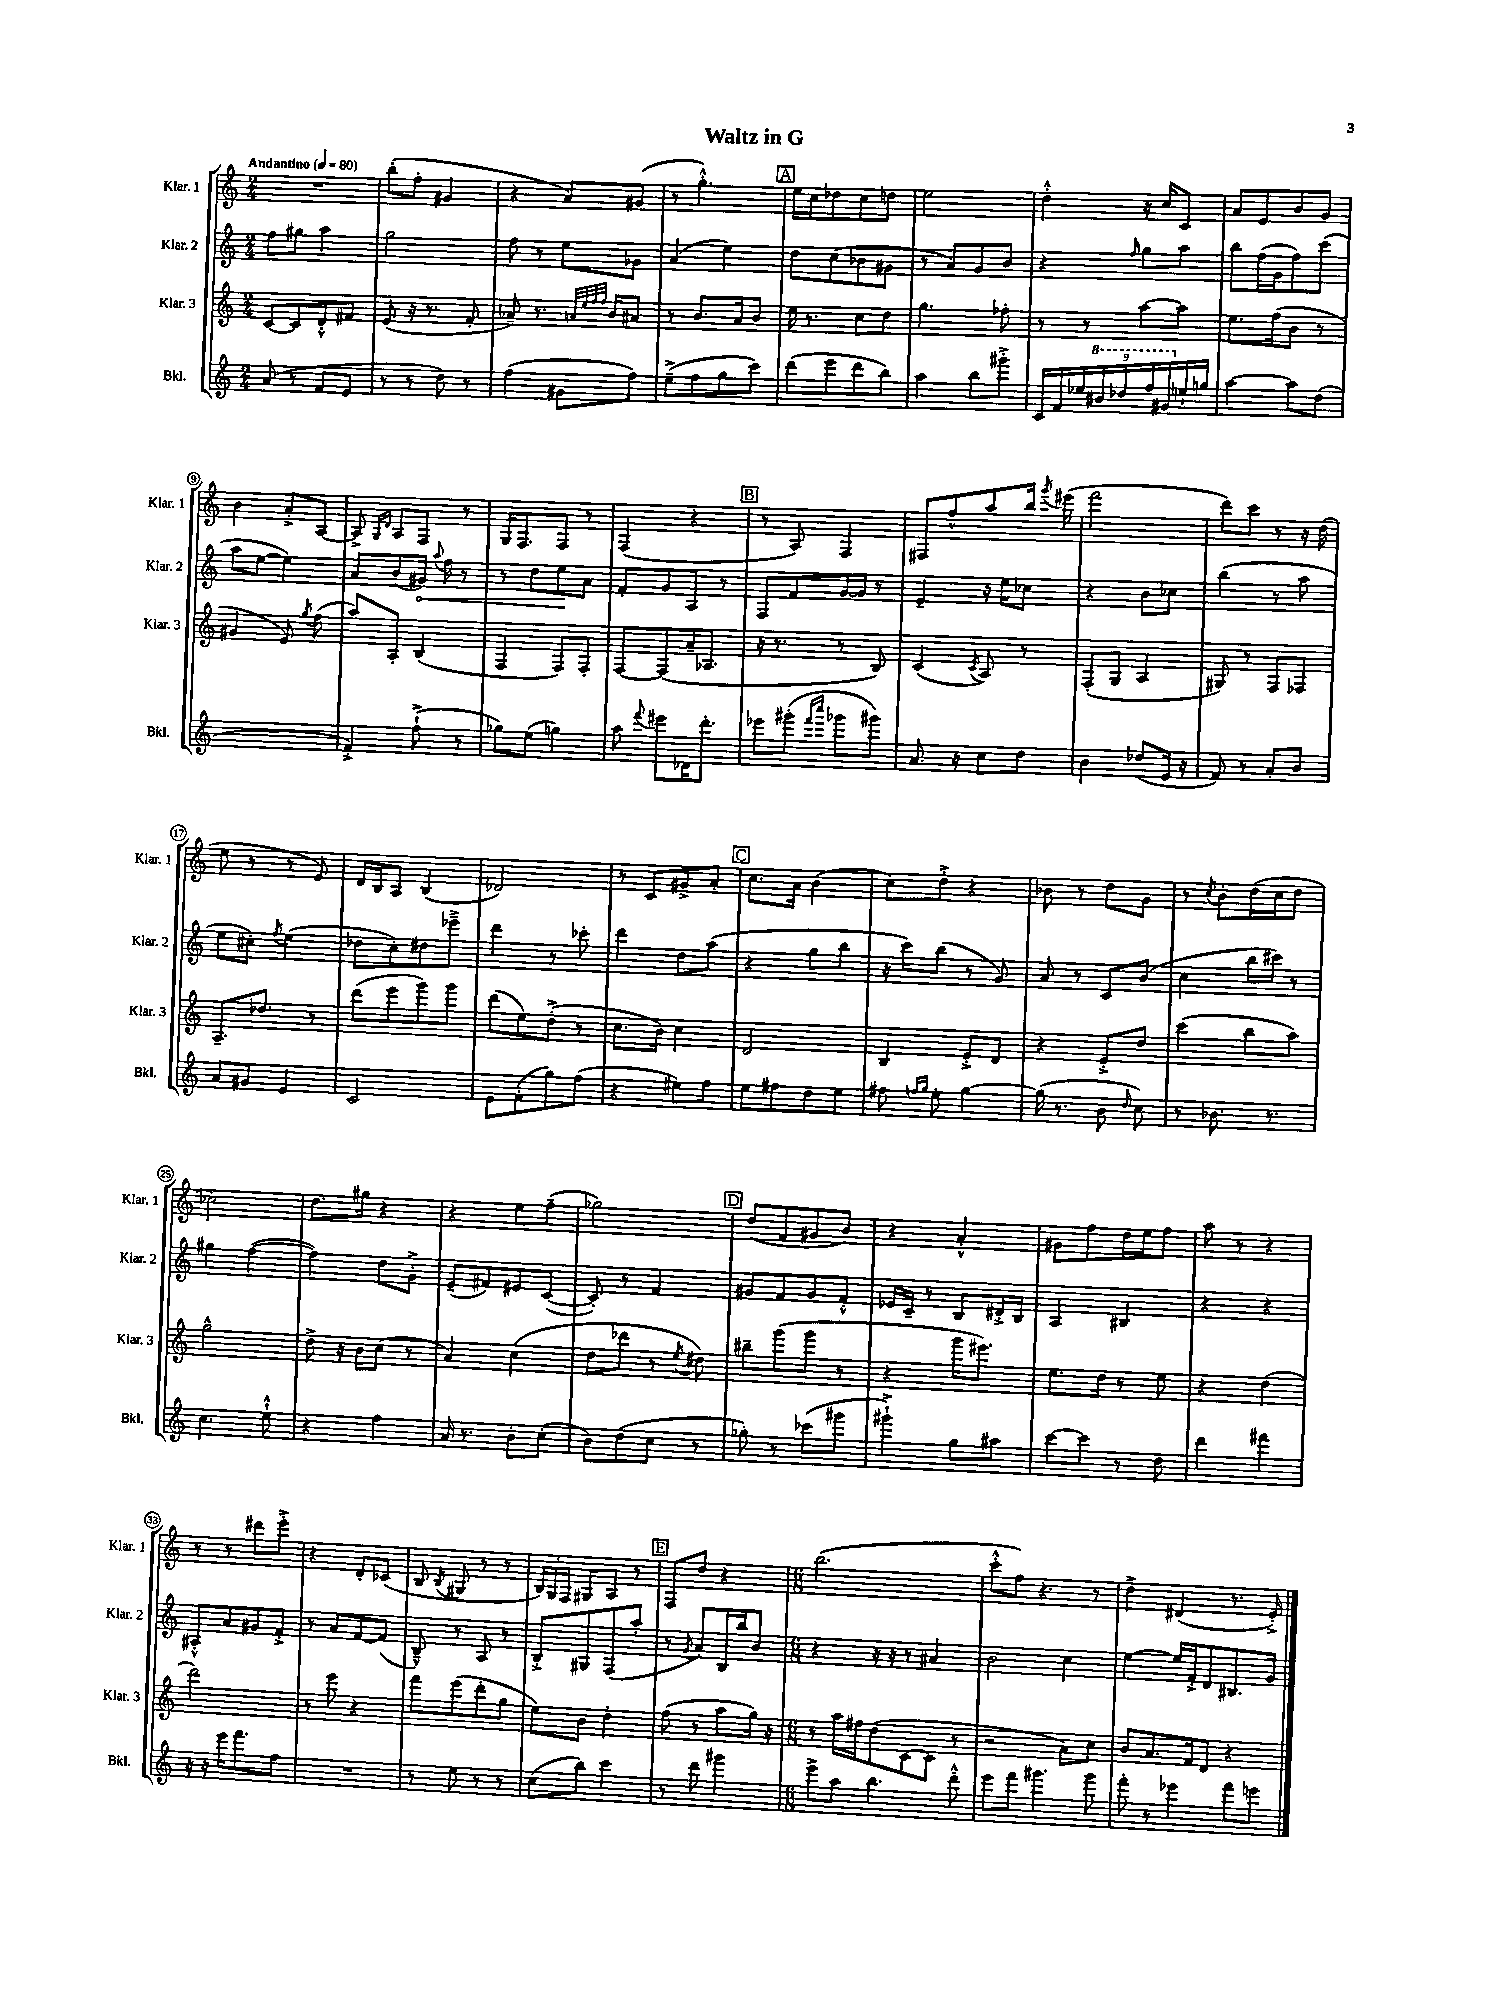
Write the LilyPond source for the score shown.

\header { title = "Waltz in G" }
<<
\new StaffGroup <<
\new Staff = "s0" \with { instrumentName = "Klar. 1" shortInstrumentName = "Klar. 1" } {
    \clef treble \key c \major \numericTimeSignature \time 2/4 \tempo "Andantino" 4 = 80
    \autoBeamOff R2 |
    b''8[-.( f''8]-. gis'4 |
    r4 a'8[) gis'8]( |
    r8 g''4.-.-^) |
    \mark \markup { \box "A" } e''16[ c''16 des''8 c''8 d''8] |
    e''2 |
    d''4-.-^ r16 c''16[ c'8] |
    a'8[ e'8 b'8 g'8] |
    b'4 a'8[-.-> a8]~ |
    a8-> \grace { g16[ d'16] } a8[ f8] r8 |
    g16[ f8. f8] r8 |
    f4( r4 |
    \mark \markup { \box "B" } r8 a8) f4 |
    fis8[ f''8-^ a''8 b''16] \acciaccatura { g'''8 } eis'''16( |
    f'''2 |
    d'''8[) c'''8] r8 r16 d''16( |
    e''8 r8 r8 e'8) |
    d'16[ b16 a8] b4( |
    des'2) |
    r8 c'8[ gis'8-> a'8]-. |
    \mark \markup { \box "C" } c''8.[ a'16] b'4( |
    c''8[) d''8]-.-> r4 |
    bes'8 r8 d''8[ g'8] |
    r8 \acciaccatura { c''8 } b'8[-. d''16( c''16 d''8] |
    ces''2) |
    d''8.[ gis''16] r4 |
    r4 e''8[ f''8]--( |
    ges''2) |
    \mark \markup { \box "D" } d''8[( f'8 gis'8 b'8]) |
    r4 a'4-.-^ |
    gis'8[ f''8 d''16 e''16 f''8] |
    a''8 r8 r4 |
    r8 r8 dis'''8[ e'''8]-.-> |
    r4 d'8[-. ces'8]( |
    b8 \acciaccatura { b8 } gis8 r8 r8 |
    \tuplet 3/2 { b16[) g16 f16] } gis8[ a8] r8 |
    \mark \markup { \box "E" } f8[ d''8] r4 |
    \numericTimeSignature \time 6/8 b''2.( |
    c'''8[-.-^ f''8]) r4. r8 |
    d''4-> dis'4( r8. e'16-.->) \bar "|." |
}
\new Staff = "s1" \with { instrumentName = "Klar. 2" shortInstrumentName = "Klar. 2" } {
    \clef treble \key c \major \numericTimeSignature \time 2/4
    \autoBeamOff f''8[ gis''8] a''4 |
    g''2 |
    f''8 r8 e''8[ ges'8] |
    a'4( e''4) |
    \mark \markup { \box "A" } d''8[ c''8( bes'8 gis'8] |
    r8 a'8[) g'8 b'8] |
    r4 \grace { f''16 } g''8[ a''8] |
    b''8[ f''16( g'16 f''8) c'''8]( |
    a''8[ e''8]~ e''4) |
    a'8[ b'8( \once \override Hairpin.circled-tip = ##t gis'16]\<) \appoggiatura { a''8 } f''16 r8 |
    r8 d''8[ e''8\! a'8] |
    f'8[-. g'8 a8] r8 |
    \mark \markup { \box "B" } f8[ f'8 g'16~ g'16] r8 |
    e'4-- r16 e''16[ ces''8] |
    r4 b'8[ ces''8] |
    b''4( r8 a''8 |
    e''8[ cis''8]-.) \acciaccatura { f''8 } e''4( |
    des''8[ c''8-.) dis''8 ees'''8]---> |
    d'''4 r8 ces'''8-. |
    d'''4 d''8[ a''8]( |
    \mark \markup { \box "C" } r4 g''8[ b''8] |
    r16 c'''16[) b''8]( r8 g'8) |
    a'8 r8 c'8[ b'8]( |
    c''4 b''16[ cis'''16]) r8 |
    gis''4 f''4~( |
    f''4) d''8[ g'8]-.-> |
    e'8[--( fis'8) eis'8 c'8]~( |
    c'8-.) r8 f'4 |
    \mark \markup { \box "D" } gis'8[ f'8 gis'8 f'8]-.-^ |
    ees'16[ c'16]-- r8 b8[ dis'16-.-> b16] |
    a4 bis4 |
    r4 r4 |
    ais8[-.-^ a'8 gis'8 f'8]-.-> |
    r8 a'8[ f'8~ f'8]( |
    b8---^) r8 a8 r8 |
    b8[-.-> gis8 f8( a''8]-. |
    \mark \markup { \box "E" } r8 \acciaccatura { g'8 } a'8[) b16 b''16 b'8] |
    \numericTimeSignature \time 6/8 r4 r16 r16 r8 ais'4 |
    b'2 c''4 |
    e''4~ e''16[ f'16-.-> d'8 bis8. g'16] \bar "|." |
}
\new Staff = "s2" \with { instrumentName = "Klar. 3" shortInstrumentName = "Klar. 3" } {
    \clef treble \key c \major \numericTimeSignature \time 2/4
    \autoBeamOff c'8[~ c'8 d'8-.-^ fis'8] |
    e'8( r16 r8. f'8-. |
    aes'8--) r8. \grace { a'32[ e''32 f''32 f''32] } b'16[ ais'8] |
    r8 b'8.[ a'16 b'8] |
    \mark \markup { \box "A" } e''16 r8. c''8[ d''8] |
    g''4. fes''8-. |
    r8 r8 a''8[~ a''8] |
    e''8.[ f''16( b'8] r8 |
    gis'4 e'8) \acciaccatura { g''8 } f''8( |
    a''8[) a8]-. b4( |
    f4 f8[) f8]-. |
    f8[~ f8( a'16-- aes8.] |
    \mark \markup { \box "B" } r16 r8. r8 b8) |
    c'4( \acciaccatura { c'8 } a8) r8 |
    f8[-.( g8] a4 |
    gis8) r8 f8[ fes8] |
    a8.[-- des''8.] r8 |
    d'''8[( e'''8 g'''8) g'''8] |
    d'''8[( e''8) d''8]-.->( r8 |
    c''8.[ b'16]) c''4 |
    \mark \markup { \box "C" } d'2 |
    b4 e'8[-.-> d'8] |
    r4 e'8[-.-> d''8] |
    c'''4( b''8[ a''8]) |
    g''2-^ |
    d''8-> r16 b'16[ c''8]( r8 |
    a'4) c''4( |
    d''8[ des'''8] r8 \acciaccatura { e''8 } dis''8) |
    \mark \markup { \box "D" } bis''8[-- g'''8( g'''8] r8 |
    r4 g'''16[ eis'''8.]) |
    e''8.[ d''16] r8 e''8 |
    r4 d''4( |
    d'''2) |
    r8 e'''8 r4 |
    f'''8[ e'''8( d'''8-. g''8] |
    e''8[) b'8] d''4-. |
    \mark \markup { \box "E" } f''8( r8 a''8[ g''16]) r16 |
    \numericTimeSignature \time 6/8 r8 a''16[ fis''16 d''8( c'8~ c'8] r8 |
    r2 a'8[) c''8] |
    b'8[ a'8. f'16 d'8] r4 \bar "|." |
}
\new Staff = "s3" \with { instrumentName = "Bkl." shortInstrumentName = "Bkl." } {
    \clef treble \key c \major \numericTimeSignature \time 2/4
    \autoBeamOff a'8( r8 f'8[ e'8] |
    r8 r8 d''8) r8 |
    f''4( gis'8[ f''8]) |
    e''8[--->( f''8 g''8 c'''8]) |
    \mark \markup { \box "A" } d'''8[( e'''8 d'''8 b''8]) |
    a''4 b''8[ gis'''8]-.-> |
    \tuplet 9/8 { c'16[ f'16 ees''16 \ottava #1 bis''16 des'''16 f'''16 gis''16 \ottava #0 e''16-! g''16] } |
    a''4~ a''8[ d''8]( |
    R2 |
    f'4-.->) f''8-!->( r8 |
    ges''8[) e''8]( g''4) |
    a''8 \appoggiatura { f'''8 } eis'''8[ des'16 d'''8.]-. |
    \mark \markup { \box "B" } ees'''8[ gis'''8]-.( \grace { f'''16[ c''''16] } ges'''8[ gis'''8]) |
    a'8. r16 c''8[ d''8] |
    b'4 des''8[( e'16] r16 |
    f'8) r8 a'8[-. b'8] |
    a'8[ gis'8] e'4 |
    c'2 |
    e'8[ f'8-.( g''8) f''8]( |
    r4 eis''8[) f''8] |
    \mark \markup { \box "C" } e''8[ fis''8 d''8 e''8] |
    fis''8 \grace { f''16[ g''16] } e''8-. g''4~ |
    g''16( r8. b'8 \grace { d''16 } c''8) |
    r8 bes'8. r8. |
    c''4. e''8-!-^ |
    r4 f''4 |
    a'16 r8. b'8[-. c''8]-.( |
    b'8[) d''8( c''8] r8 |
    \mark \markup { \box "D" } ges''8-.) r8 ces'''8[( gis'''8] |
    gis'''4-!->) g''8[ ais''8] |
    c'''8[~ c'''8] r8 d''8 |
    d'''4 fis'''4 |
    r16 r16 e'''16[ f'''8. f''8] |
    R2 |
    r8 e''8 r8 r8 |
    c''8[( b''8]) c'''4 |
    \mark \markup { \box "E" } r8 d'''8 gis'''4 |
    \numericTimeSignature \time 6/8 e'''8[-> a''8] b''4. d'''8-.-^ |
    e'''8[ f'''8] gis'''4. gis'''8 |
    f'''8-. r8 ees'''4 f'''8[ e'''8] \bar "|." |
}
>>
>>
\layout { \context { \Score \override BarNumber.stencil = #(make-stencil-circler 0.1 0.3 ly:text-interface::print) } }
